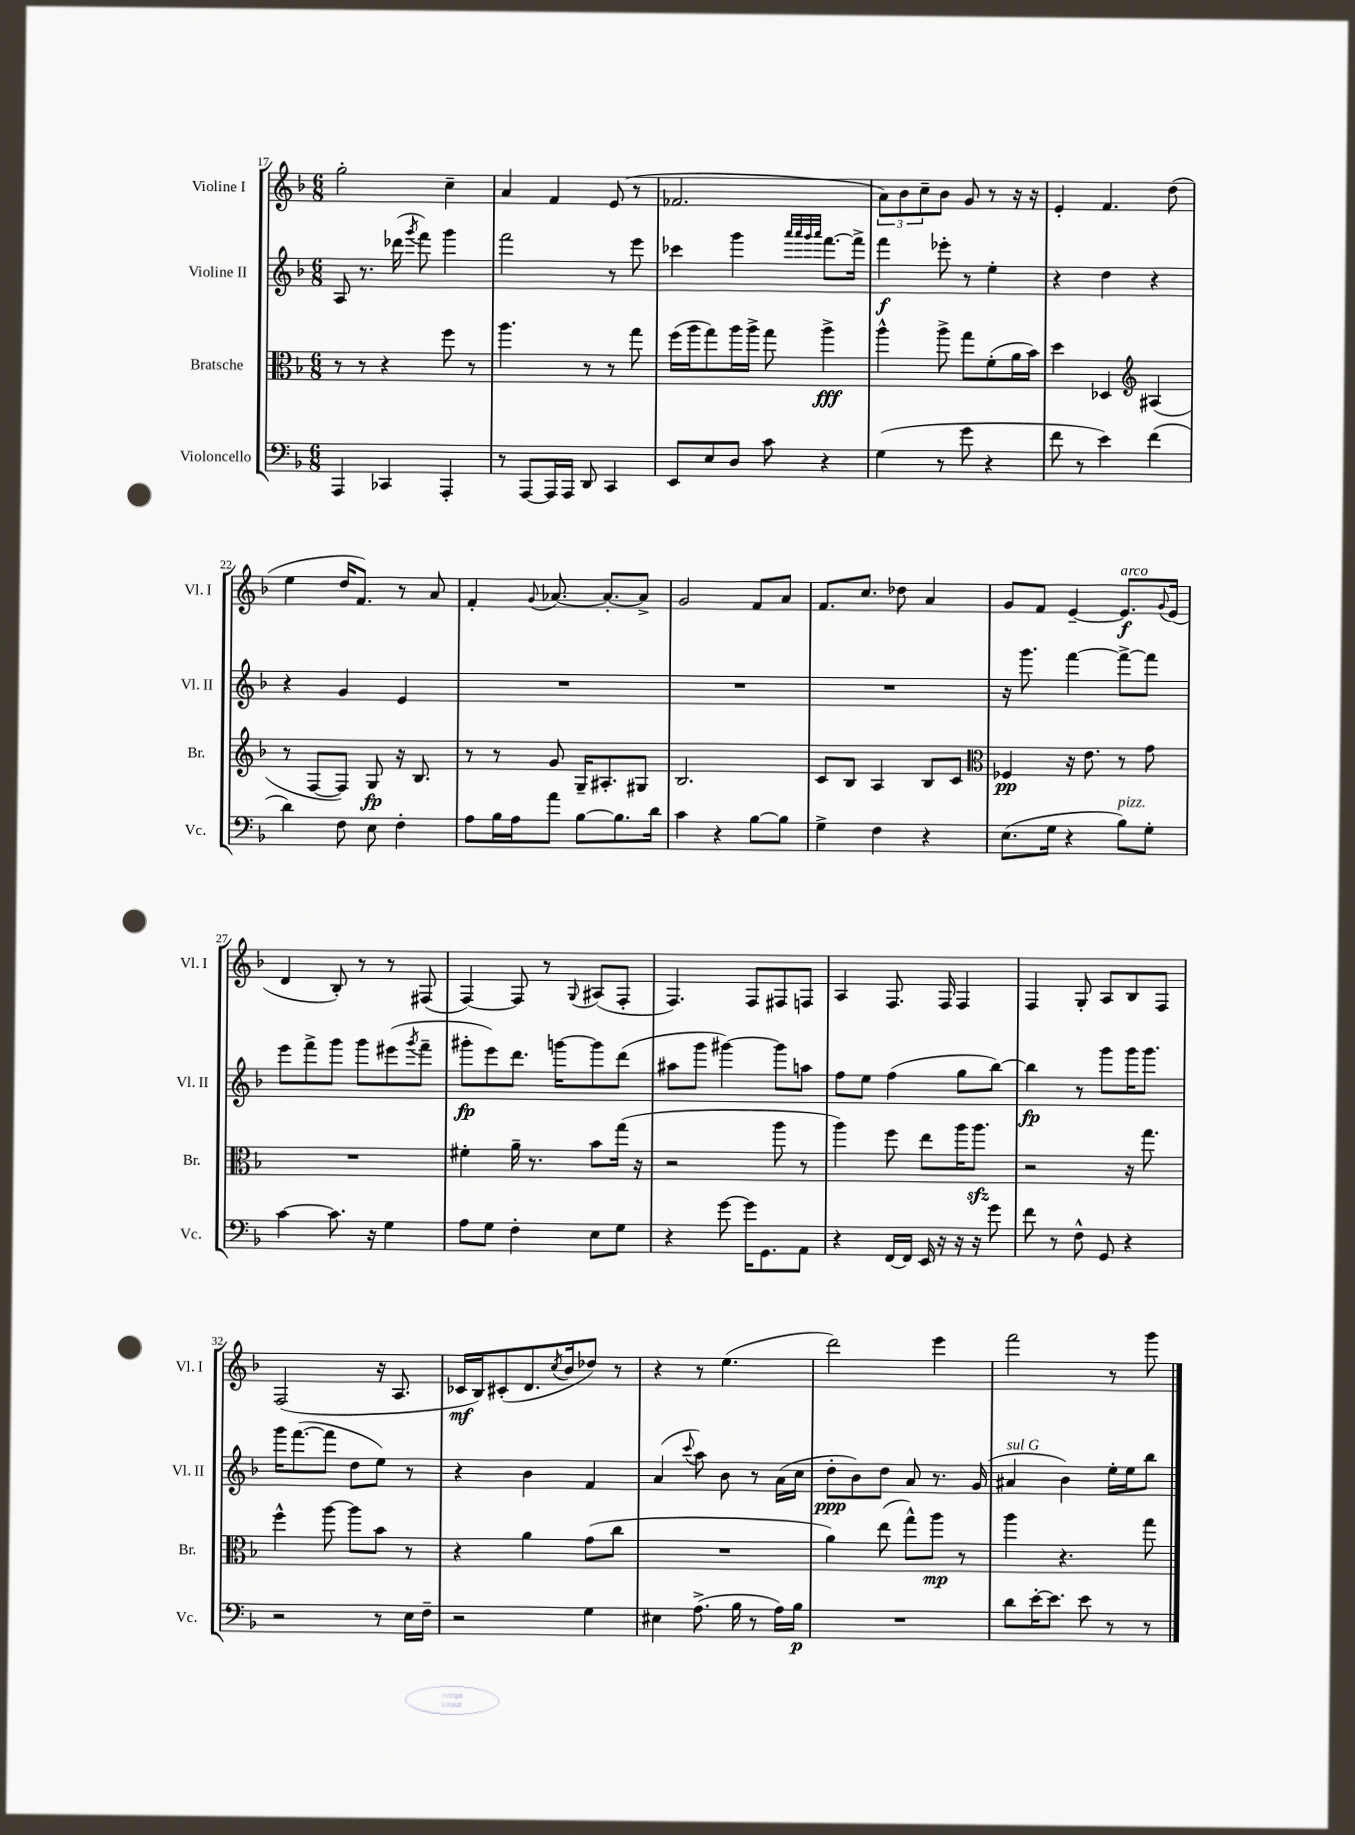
<<
\new StaffGroup <<
\new Staff = "s0" \with { instrumentName = "Violine I" shortInstrumentName = "Vl. I" } {
    \clef treble \key f \major \numericTimeSignature \time 6/8
    g''2-. c''4-- |
    a'4 f'4 e'8( r8 |
    fes'2. |
    \tuplet 3/2 { a'8) bes'8 c''8-- } bes'8 g'8 r8 r16 r16 |
    e'4-. f'4. d''8( |
    e''4 d''16 f'8.) r8 a'8 |
    f'4-. \appoggiatura { g'8 } aes'8.~ aes'8.~-. aes'8-> |
    g'2 f'8 a'8 |
    f'8. c''8. des''8 a'4 |
    g'8 f'8 e'4~-- e'8.\f^\markup { \italic "arco" } \appoggiatura { g'8 } e'16( |
    d'4 bes8-.) r8 r8 fis8( |
    f4~) f8 r8 \appoggiatura { g8 } ais8( f8-. |
    f4.) f8 fis8 f8 |
    a4 f8. f16 f4 |
    f4 g8-. a8 bes8 f8 |
    f2( r16 a8. |
    ces'16\mf bes16) cis'8-.( d'8. \acciaccatura { c''8 } bes'16 des''8) r8 |
    r4 r8 e''4.( |
    d'''2) e'''4 |
    f'''2 r8 g'''8 \bar "|." |
}
\new Staff = "s1" \with { instrumentName = "Violine II" shortInstrumentName = "Vl. II" } {
    \clef treble \key f \major \numericTimeSignature \time 6/8
    a8 r8. des'''16( \acciaccatura { g'''8 } f'''8) g'''4 |
    f'''2 r8 e'''8 |
    ces'''4 g'''4 \grace { a'''32 a'''32 g'''32 a'''32 } f'''8.~ f'''16-> |
    f'''4\f ees'''8-. r8 e''4-. |
    r4 d''4 r4 |
    r4 g'4 e'4 |
    R2. |
    R2. |
    R2. |
    r16 g'''8. f'''4~ f'''8~-> f'''8 |
    e'''8 f'''8-> g'''8 g'''8 eis'''8( \acciaccatura { g'''8 } f'''8-- |
    gis'''8-.\fp e'''8) d'''8. g'''16~ g'''8 d'''8( |
    ais''8 g'''8 gis'''4~) gis'''8 a''8 |
    f''8 e''8 f''4( g''8 bes''8~) |
    bes''4\fp r8 g'''8 g'''16 g'''8. |
    g'''16 f'''8.~( f'''8 d''8 e''8) r8 |
    r4 bes'4 f'4 |
    a'4( \appoggiatura { c'''8 } a''8) bes'8 r8 a'16( c''16 |
    d''8-.\ppp bes'8) d''8 a'8 r8. g'16( |
    ais'4^\markup { \italic "sul G" } bes'4) e''16-. e''16 bes''8 \bar "|." |
}
\new Staff = "s2" \with { instrumentName = "Bratsche" shortInstrumentName = "Br." } {
    \clef alto \key f \major \numericTimeSignature \time 6/8
    r8 r8 r4 f''8 r8 |
    a''4. r8 r8 g''8 |
    f''16( a''16 g''8) a''16 a''16-> g''8 a''4->\fff |
    a''4-^ a''8-> g''8 f'8-.( a'16 bes'16) |
    d''4 des4 \clef treble ais4( |
    r8 f8~ f8) g8\fp r16 bes8. |
    r8 r8 g'8 g16-- ais8.-. gis8 |
    bes2. |
    c'8 bes8 a4 bes8 c'8 |
    \clef alto fes4\pp r16 e'8. r8 g'8 |
    R2. |
    fis'4-. a'16-- r8. bes'8 g''16( r16 |
    r2 a''8 r8 |
    a''4) f''8 e''8 a''16 a''8.\sfz |
    r2 r16 g''8. |
    f''4-^ a''8~ a''8 bes'8 r8 |
    r4 a'4 g'8( c''8 |
    R2. |
    a'4) e''8( g''8-^) a''8\mp r8 |
    a''4 r4. g''8 \bar "|." |
}
\new Staff = "s3" \with { instrumentName = "Violoncello" shortInstrumentName = "Vc." } {
    \clef bass \key f \major \numericTimeSignature \time 6/8
    a,,4 ces,4 a,,4-. |
    r8 a,,8~ a,,16 a,,16 d,8 c,4 |
    e,8 e8 d8 c'8 r4 |
    g4( r8 g'8 r4 |
    f'8 r8 e'4) f'4( |
    d'4) f8 e8 f4-. |
    a8 bes16 a16 a'8 bes8~ bes8. d'16 |
    c'4 r4 bes8~ bes8 |
    g4-> f4 r4 |
    e8.( g16 r4 bes8^\markup { \italic "pizz." }) g8-. |
    c'4~ c'8. r16 g4 |
    a8 g8 f4-. e8 g8 |
    r4 g'8~ g'16 g,8. a,8 |
    r4 f,16~ f,16 e,16 r16 r16 r16 g'8 |
    f'8 r8 f8-^ g,8 r4 |
    r2 r8 e16 f16-- |
    r2 g4 |
    eis4 a8.->( bes16 r8 a16) bes16\p |
    R2. |
    d'8 e'16~-. e'8. e'8 r8 r8 \bar "|." |
}
>>
>>
\layout { \context { \Score currentBarNumber = #17 } }
